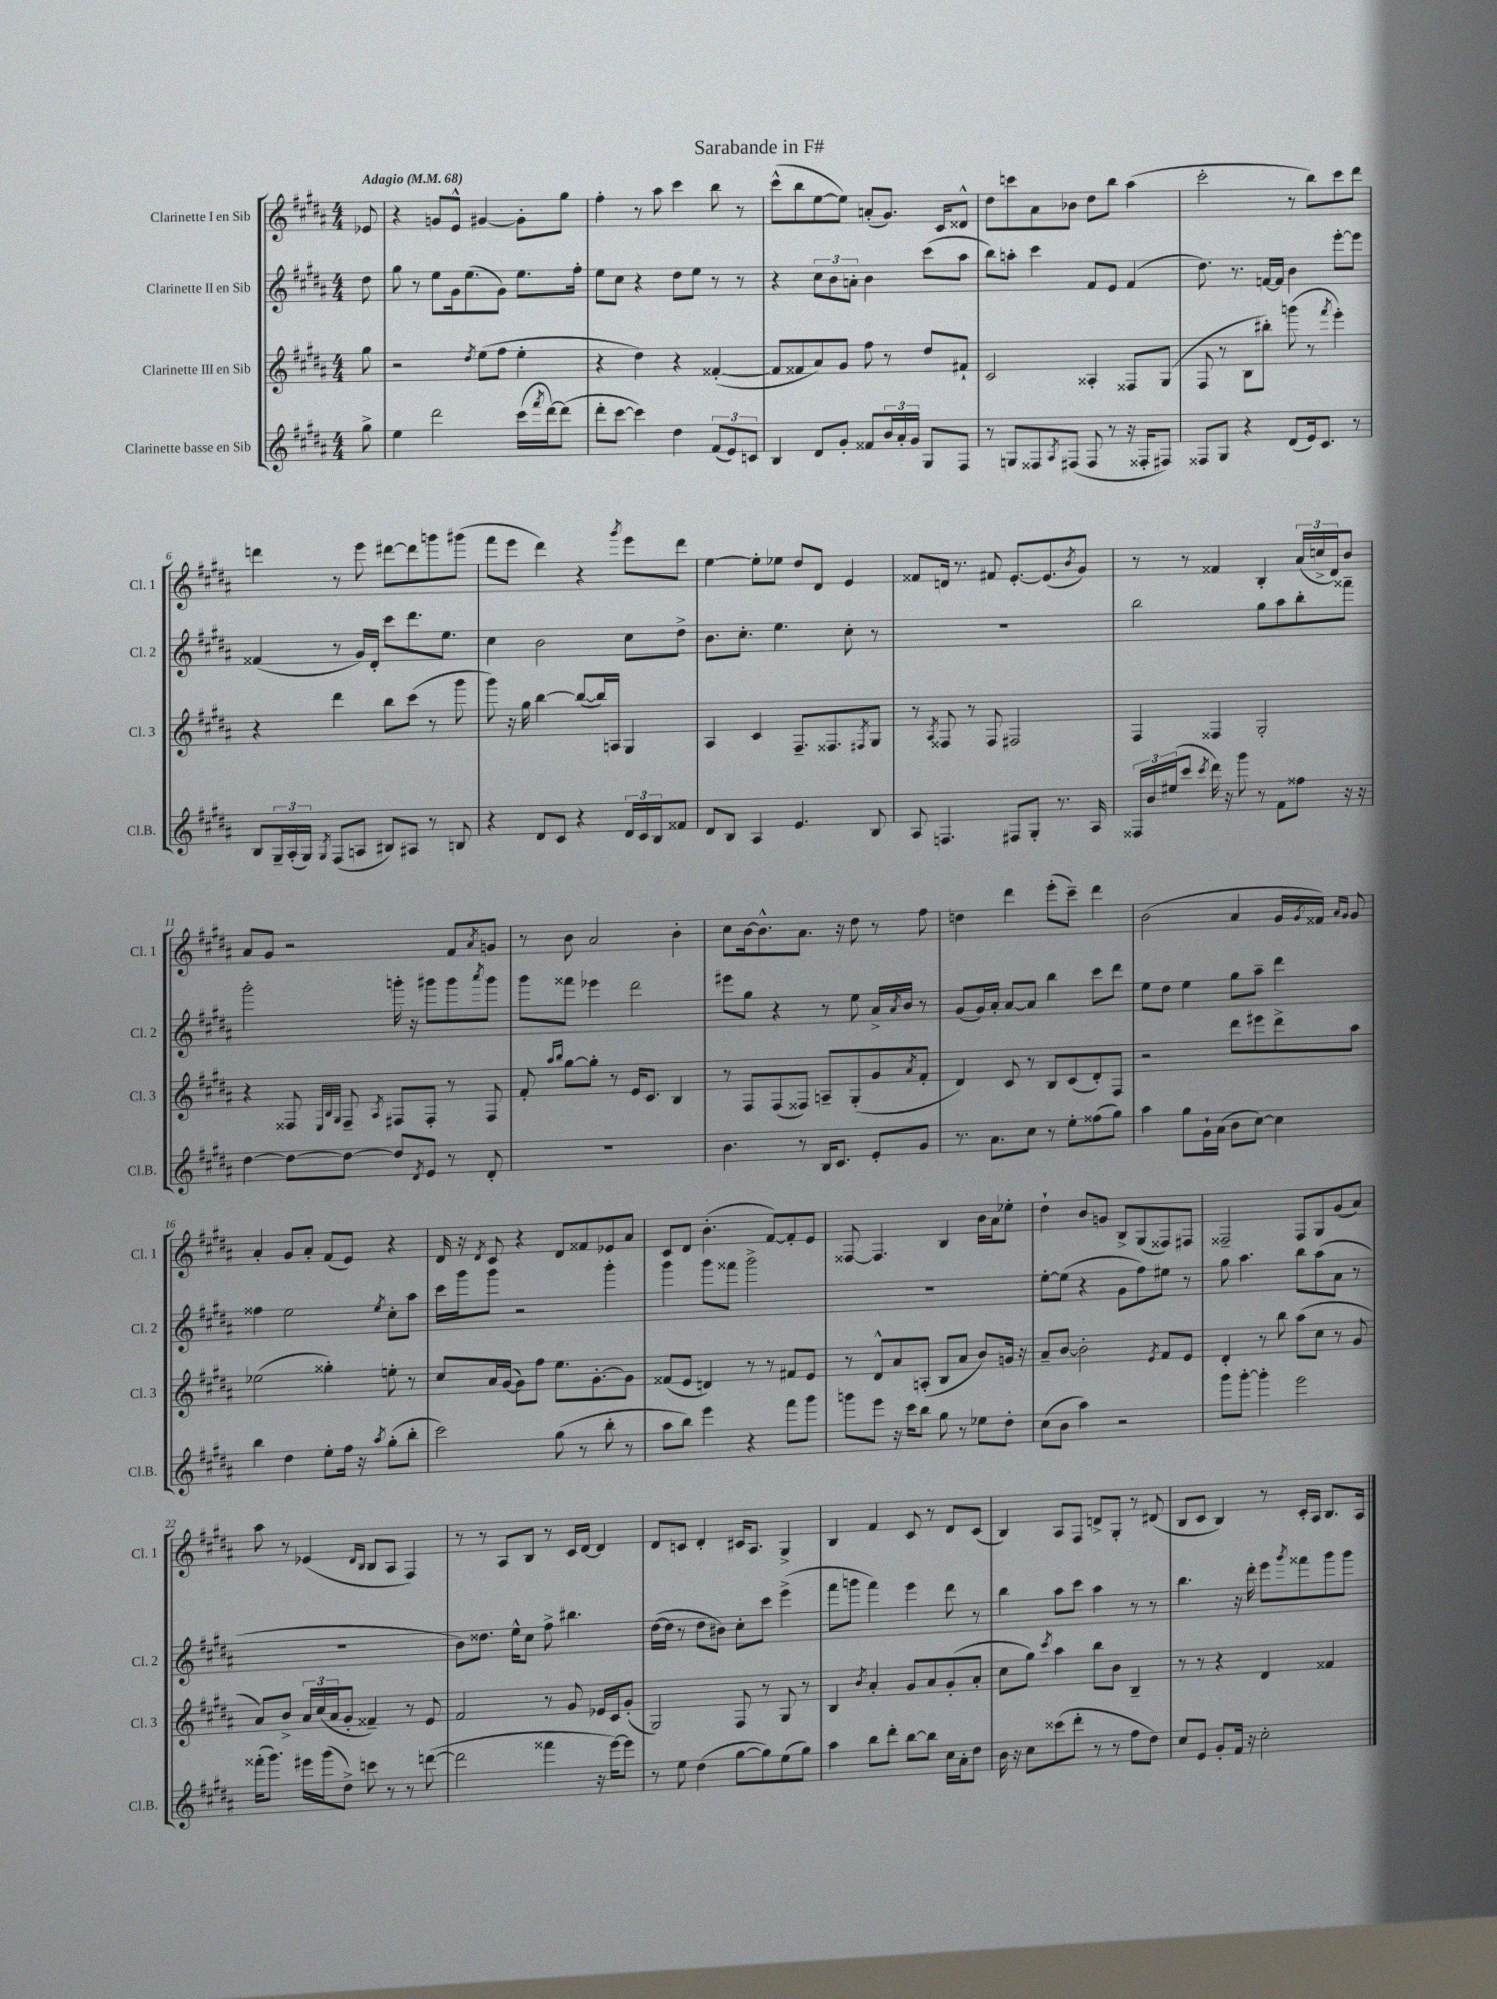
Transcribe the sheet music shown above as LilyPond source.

\header { title = "Sarabande in F#" }
<<
\new StaffGroup <<
\new Staff = "s0" \with { instrumentName = "Clarinette I en Sib" shortInstrumentName = "Cl. 1" } {
    \clef treble \key b \major \numericTimeSignature \time 4/4 \partial 8 \tempo "Adagio" 4 = 68
    ees'8 |
    r4 g'8 e'8-^ gis'4~ gis'8-. gis''8 |
    fis''4-. r8 ais''8 cis'''4 b''8 r8 |
    cis'''8-^( b''8 e''8~ e''8) a'8-.( gis'8.) cis'16 disis'8-^ |
    dis''8 c'''8 ais'8 bes'8 dis''8 b''8 ais''4( |
    cis'''2-. r8 b''8) cis'''8 dis'''8 |
    d'''4 r8 e'''8 dis'''8~ dis'''8 g'''8 gis'''8( |
    fis'''8 e'''8 dis'''4) r4 \acciaccatura { gis'''8 } e'''8 dis'''8 |
    e''4~ e''8-. ees''8 dis''8 dis'8 e'4 |
    fisis'8 d'16 r8. fis'8 e'8.~-. e'8.( \acciaccatura { b'8 } gis'8) |
    r8 r8 fisis'4 b4-. \tuplet 3/2 { ais'16( c''16-> dis'16) } b'8 |
    ais'8 gis'8 r2 fis'8 \acciaccatura { ais'8 } g'8 |
    r8 b'8 ais'2 b'4-. |
    cis''8 b'16~ b'8.-^ ais'8. r16 dis''8 r8 fis''8 |
    d''4 dis'''4 e'''8-.( cis'''8--) dis'''4 |
    b'2( ais'4 gis'16 \acciaccatura { gis'8 } fisis'16) \grace { ais'16 gis'16 } gis'8 |
    ais'4-. gis'8 ais'8-. fis'8( e'8) r4 |
    dis'16 r16 \acciaccatura { dis'8 } cis'8 r4 dis'8 fisis'8 ees'8 ais'8 |
    cis'8 dis'8 b'4.-.( fis'8~) fis'8-. e'8 |
    fisis8~ fisis4. b4 b'16 ais'16 ees''8-. |
    dis''4-! b'8 g'8 b8-> gis8( fisis8) fis8 |
    fisis2-- fisis8 gis8 gis'8( ais'8) |
    ais''8 r8 ees'4( \grace { dis'16 b16 } b8 ais8 fis4) |
    r8 r8 ais8 b8 r8 cis'16 dis'16~ dis'4 |
    dis'8 c'8 dis'4-. cis'16 ais8. gis4-> |
    b4 fis'4 cis'8 r8 dis'8 cis'8( |
    b4) ais8 fis8 d'8-> gis8-. r8 dis'8( |
    b8 cis'8 b4) r8 cis'16-. ais16 b8. ais16 \bar "|." |
}
\new Staff = "s1" \with { instrumentName = "Clarinette II en Sib" shortInstrumentName = "Cl. 2" } {
    \clef treble \key b \major \numericTimeSignature \time 4/4 \partial 8
    dis''8 |
    gis''8 r8 e''8 gis'16 e''8.( gis'8) e''8. fis''16-. |
    e''8 cis''8 r4 dis''8 e''8 r8 r8 |
    r4 \tuplet 3/2 { cis''8 b'8 a'8-. } b'4 cis'''8( ais''8 |
    b''8) a''8-. cis'''4 fis'8 e'8 fis'4( |
    dis''8.) r8. f'16~ f'16 b'4 e'''8~-. e'''8 |
    fisis'4( r8 gis'16) dis'16-. cis'''8 dis'''8. e''8. |
    cis''4 b'2 cis''8 dis''8-> |
    b'8. cis''8.-. e''4. cis''8-. r8 |
    R1 |
    b''2 gis''8 ais''8 b''8-. fisis'''8-- |
    gis'''2-. g'''16-. r16 gis'''8 gis'''8 \acciaccatura { ais'''8 } gis'''8 |
    gis'''8 fisis'''8 ees'''4 dis'''2 |
    eis'''8 gis''8 r4 r8 e''8 ais'16-> \acciaccatura { ais'8 } b'16 r8 |
    gis'8( gis'16) ais'16-. ais'8~ ais'8 b''4 cis'''8 dis'''8 |
    e''8 dis''8 e''4 gis''8 ais''8-- dis'''4 |
    fisis''4 e''2 \acciaccatura { e''8 } cis''8-. ais''8 |
    cis'''16 gis'''16 gis'''8 r2 gis'''4-. |
    gis'''4 gis'''8 fisis'''8 gis'''2-> |
    R1 |
    e''8~-. e''8( r4 gis'8 fis''8) eis''8 r8 |
    gis''8 ais''4. b''8 ais''8( ais'8 r8 |
    R1 |
    b'8) disis''8. e''16-^ cis''8 fis''8-> bis''4. |
    dis''16~( dis''16 r8 dis''8 bis'8) cis''8-. cis'''8 e'''4->( |
    fis'''8 g'''8 fis'''4) e'''4 dis'''8 r8 |
    b''4 ais''8 cis'''8 ais''4 r8 r8 |
    b''4. r16 dis'''16-. e'''8 \acciaccatura { gis'''8 } fisis'''8 gis'''8 gis'''8 \bar "|." |
}
\new Staff = "s2" \with { instrumentName = "Clarinette III en Sib" shortInstrumentName = "Cl. 3" } {
    \clef treble \key b \major \numericTimeSignature \time 4/4 \partial 8
    gis''8 |
    r2 \acciaccatura { dis''8 } e''8( fis''8 e''4-. |
    r4 dis''4) r4 fisis'4~-.( |
    fisis'8 fisis'8 ais'8) gis'8 fis''8 r8 dis''8 fis'8-! |
    cis'2 aisis4-. fisis8 gis8( |
    fis8 r8 b8 bis''8-.) g'''8( r8 \acciaccatura { fis'''8 } e'''4-.) |
    r4 dis'''4 b''8 cis'''8( r8 gis'''8 |
    gis'''8) r16 gis''16 b''4~ b''8~( b''16) a16 gis4 |
    ais4 cis'4 fis8.-- fisis8. \acciaccatura { fis8 } gis8 |
    r8 \acciaccatura { ais8 } fisis8 r8 fisis8 fis2 |
    fis4 fisis4 gis2-. |
    r4 fisis8 \grace { e32 b32 gis32 } fisis8-- \acciaccatura { ais8 } fis8 fis8-. r8 fis8 |
    fis'8-. \grace { ais''16 b''16 } gis''8~ gis''8-. r8 e'16 cis'8. b4 |
    r8 fis8 fis8( fisis8) a8-- gis8-.( gis'8 \acciaccatura { ais'8 } fis'8-. |
    dis'4) cis'8 r8 b8 cis'8( dis'8-.) fis8 |
    r2 dis'''8 eis'''8 dis'''8-> ais''8 |
    ees''2( gisis''4-.) e''8-. r8 |
    cis''8 ais'16 gis'16~( gis'8) fis''8 e''8. gis'8.~-. gis'8 |
    fisis'8( e'8 d'4) r8 r8 fis'8 e'8 |
    r8 dis'8-^ ais'8 a8-.( b8 ais'8 b'8) g'16 r16 |
    ais'8-- b'8~ b'2-. \acciaccatura { e'8 } fis'8 e'8 |
    dis'4-. r8 b''8 ais''8( cis''8 r8 gis'8 |
    ais'8) b'8-> \tuplet 3/2 { ais'16 cis''16( ais'16 } gis'8-. fisis'4--) r8 e'8 |
    fis'2 r8 gis'8 ees'16 cis'16 gis'8-.( |
    gis2) fis8 r8 gis8 r8 |
    b4 \acciaccatura { b'8 } ais'4-. gis'8 ais'8 gis'8-.( ais'8-. |
    cis''8 gis''8) \acciaccatura { cis'''8 } ais''4 b''8 b'8 b4-- |
    r8 r8 r4 dis'4 fisis'4 \bar "|." |
}
\new Staff = "s3" \with { instrumentName = "Clarinette basse en Sib" shortInstrumentName = "Cl.B." } {
    \clef treble \key b \major \numericTimeSignature \time 4/4 \partial 8
    gis''8-> |
    e''4 dis'''2 cis'''16( \acciaccatura { fis'''8 } dis'''16~) dis'''8( |
    dis'''8-. cis'''8~ cis'''4) dis''4 \tuplet 3/2 { fis'8( e'8) c'8 } |
    b4 dis'8 gis'8-. fisis'8 \tuplet 3/2 { b'16 ais'16-. gis'16 } gis8 fis8 |
    r8 g8 fisis8 \acciaccatura { ais8 } fis8( fis8 r8 r16 fisis16-. fis8) |
    fisis8 gis8 r4 dis'8( e'16) cis'8. r8 |
    b8 \tuplet 3/2 { gis16-- ais16-.( gis16) } \acciaccatura { gis8 } fis8( a8 bis8) ais8 r8 b8 |
    r4 dis'8 cis'8 r4 \tuplet 3/2 { dis'16 cis'16 b16 } fisis'8 |
    dis'8 b8 ais4 e'4. b8 |
    ais8 f4. fis8 gis8-. r8. ais16 |
    \tuplet 3/2 { fisis16 b'16 eis''16( } cis'''8 \acciaccatura { cis'''8 } dis'''16) r16 gis'''8 r8 fis'8 fisis''8 r16 r16 |
    dis''4~ dis''8~ dis''8~ dis''8 \acciaccatura { dis'8 } e'8 r8 dis'8-. |
    R1 |
    b'4. r8 b16 cis'8. e'8-. gis'8 |
    r8. ais'8. cis''8 r8 e''8-. fisis''8( gis''8) |
    ais''4 gis''8 gis'16-! ais'16( b'8 cis''8~) cis''4 |
    b''4 dis''4 e''8-. fis''16 r16 \acciaccatura { ais''8 } gis''8-.( b''8-. |
    cis'''2) gis''8( r8 b''8-. r8 |
    ais''8 b''8) e'''4 r4 fis'''8 gis'''8 |
    g'''8 e'''8 r16 cis'''16 b''8 gis''8 r8 ees''8 dis''8-. |
    cis''8( b'8 ais''4) r2 |
    gis'''8 gis'''8~-. gis'''4-. e'''2 |
    fisis'''16-.( gis'''8.) eis'''16 gis'''16( dis''8->) c'''8 r8 r8 d'''8~( |
    d'''2 fisis'''4 r16 e'''16~) e'''8 |
    r8 e''8 dis''4( gis''8~ gis''8) e''8( gis''8) |
    ais''4 b''8 dis'''8-. b''8~ b''8 cis''16 ais'16-. dis''8 |
    b'16 r16 cis''8 cisis'''8( dis'''8-. r8 r8 fis''8 dis''8) |
    cis''8 e'8 gis'8-. fis'16 r16 cis''2-. \bar "|." |
}
>>
>>
